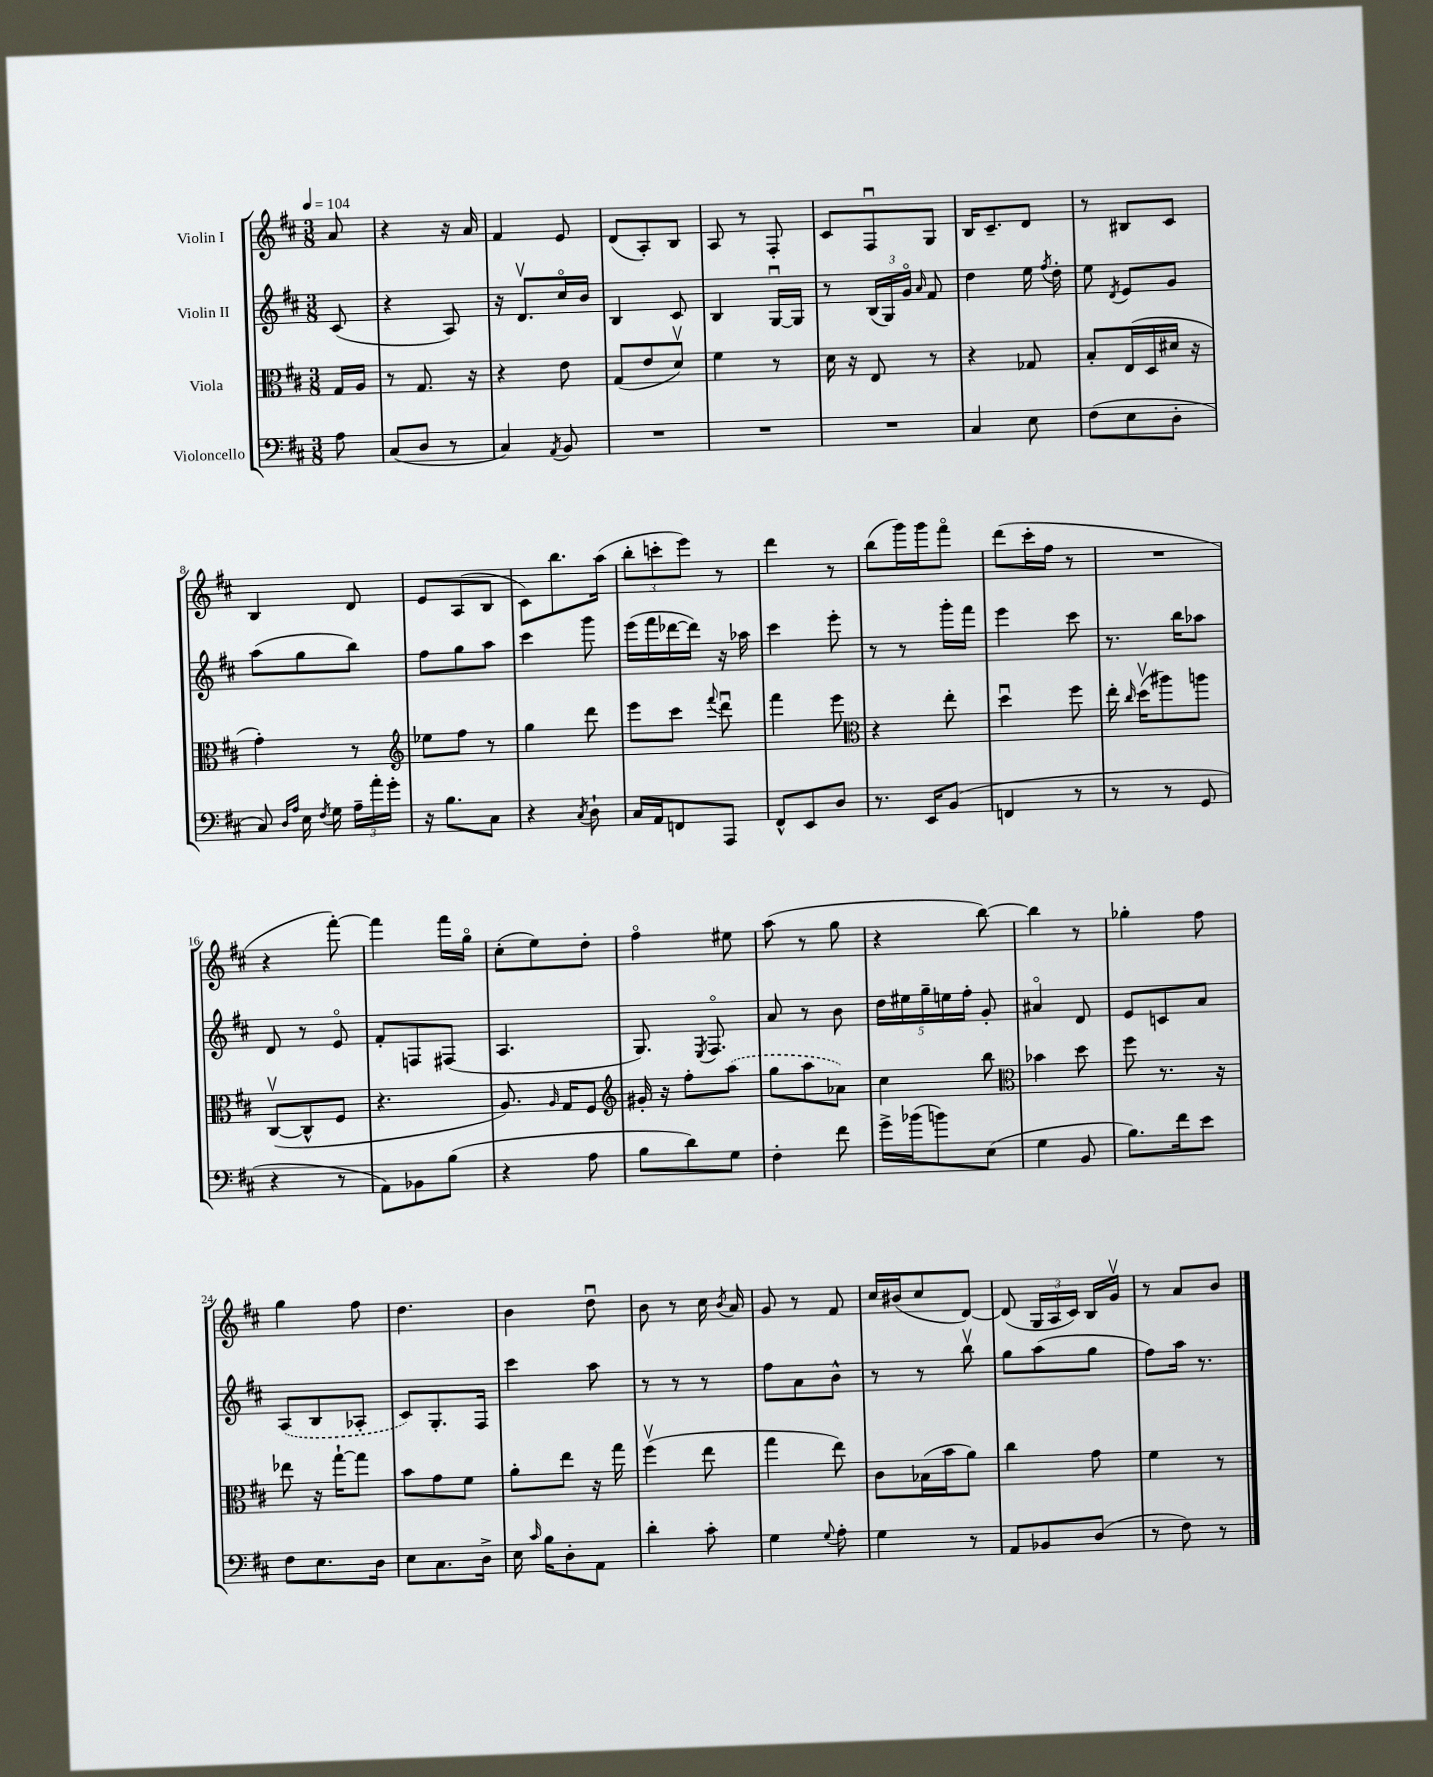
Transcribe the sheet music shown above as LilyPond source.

<<
\new StaffGroup <<
\new Staff = "s0" \with { instrumentName = "Violin I" } {
    \clef treble \key d \major \numericTimeSignature \time 3/8 \partial 8 \tempo 4 = 104
    \autoBeamOff a'8 |
    r4 r16 a'16 |
    fis'4 e'8 |
    d'8[( a8-.) b8] |
    a8 r8 fis8-. |
    cis'8[ fis8\downbow g8] |
    b16[ cis'8.-- d'8] |
    r8 bis8[ cis'8] |
    b4 d'8 |
    e'8[ a8( b8] |
    cis'8[) b''8. a''16]( |
    \tuplet 3/2 { b''8[-. c'''8-. e'''8]) } r8 |
    d'''4 r8 |
    b''8[( g'''16) g'''16 fis'''8]\flageolet |
    d'''8[( cis'''16-. fis''16] r8 |
    R4. |
    r4 fis'''8~-.) |
    fis'''4 fis'''16[ g''16]\flageolet |
    cis''8[-.( e''8) d''8]-. |
    fis''4\flageolet eis''8 |
    a''8( r8 g''8 |
    r4 b''8~) |
    b''4 r8 |
    ges''4-. fis''8 |
    g''4 fis''8 |
    d''4. |
    b'4 d''8\downbow |
    b'8 r8 cis''16 \acciaccatura { b'8 } a'16 |
    g'8 r8 fis'8 |
    cis''16[ bis'16( cis''8 d'8]~) |
    d'8( \tuplet 3/2 { g16[ a16 cis'16]) } b16[ g'16]\upbow |
    r8 a'8[ b'8] \bar "|." |
}
\new Staff = "s1" \with { instrumentName = "Violin II" } {
    \clef treble \key d \major \numericTimeSignature \time 3/8 \partial 8
    \autoBeamOff cis'8( |
    r4 a8) |
    r16 d'8.[\upbow cis''16\flageolet b'16] |
    b4 cis'8 |
    b4 g16[~\downbow g16] |
    r8 \tuplet 3/2 { b16[( g16) g'16]\flageolet } \grace { a'16 } fis'8 |
    d''4 e''16 \acciaccatura { fis''8 } d''16-. |
    e''8 \acciaccatura { d'8 } e'8[ g'8] |
    a''8[( g''8 b''8]) |
    fis''8[ g''8 a''8] |
    cis'''4 g'''8 |
    e'''16[( fis'''16 des'''16~ des'''16]) r16 aes''16 |
    cis'''4 e'''8-. |
    r8 r8 g'''16[-. fis'''16] |
    e'''4 cis'''8 |
    r8. b''16[ aes''8] |
    d'8 r8 e'8\flageolet |
    fis'8[-. f8 fis8]( |
    a4. |
    g8.) \acciaccatura { e8 } fis8.\flageolet |
    a'8 r8 b'8 |
    \tuplet 5/4 { d''16[ eis''16 g''16-- e''16 fis''16]-. } g'8-. |
    ais'4\flageolet d'8 |
    e'8[ c'8 a'8] |
    \once \slurDashed a8[( b8 aes8]-. |
    cis'8[) g8.-. fis16] |
    cis'''4 a''8 |
    r8 r8 r8 |
    fis''8[ a'8 b'8]-^ |
    r8 r8 b''8\upbow |
    g''8[ a''8( g''8] |
    fis''8[) a''16] r8. \bar "|." |
}
\new Staff = "s2" \with { instrumentName = "Viola" } {
    \clef alto \key d \major \numericTimeSignature \time 3/8 \partial 8
    \autoBeamOff g16[ a16] |
    r8 g8. r16 |
    r4 e'8 |
    g8[( e'8 d'8]\upbow) |
    fis'4 r8 |
    d'16 r16 e8 r8 |
    r4 ges8 |
    b8[-. e16( d16 dis'16] r16 |
    g'4-.) r8 |
    \clef treble ees''8[ fis''8] r8 |
    g''4 d'''8 |
    e'''8[ cis'''8] \appoggiatura { fis'''8 } d'''8\downbow |
    fis'''4 e'''8 |
    \clef alto r4 e''8-. |
    d''4\downbow fis''8 |
    e''16-. \grace { cis''16 } d''16[\upbow( ais''8) a''8] |
    cis8[~\upbow( cis8-^ fis8] |
    r4. |
    a8.) \grace { a16 } g16[ fis8] |
    \clef treble gis'16-. r16 fis''8[-. \once \slurDashed a''8]( |
    g''8[ a''8 aes'8]) |
    cis''4 b''8 |
    \clef alto bes'4 d''8 |
    fis''8 r8. r16 |
    ees''8 r16 g''16[~-! g''8] |
    b'8[ g'8 fis'8] |
    a'8[-. e''8] r16 g''16 |
    fis''4\upbow( e''8 |
    g''4 e''8) |
    cis'8[ bes16( b'16 a'8]) |
    cis''4 g'8 |
    fis'4 r8 \bar "|." |
}
\new Staff = "s3" \with { instrumentName = "Violoncello" } {
    \clef bass \key d \major \numericTimeSignature \time 3/8 \partial 8
    \autoBeamOff a8 |
    cis8[( d8] r8 |
    cis4) \acciaccatura { a,8 } b,8 |
    R4. |
    R4. |
    R4. |
    cis4 e8 |
    fis8[( e8 d8]-. |
    cis8) \grace { d16[ a16] } e16 \acciaccatura { fis8 } g16 \tuplet 3/2 { a16[-- a'16-. g'16]-. } |
    r16 b8.[ cis8] |
    r4 \acciaccatura { cis8 } d8-! |
    cis16[ a,16 f,8 a,,8] |
    fis,8[-^ e,8 d8] |
    r8. e,16[ b,8]( |
    f,4 r8 |
    r8 r8 g,8 |
    r4 r8 |
    a,8[) bes,8 b8]( |
    r4 a8 |
    b8[ d'8) g8] |
    fis4-. fis'8 |
    g'16[-> bes'16( b'8) e8]( |
    g4 b,8 |
    b8.[) fis'16 e'8] |
    fis8[ e8. d16] |
    e8[ cis8. d16]-> |
    e16 \grace { cis'16 } b16[ d8-. a,8] |
    d'4-. cis'8-. |
    g4 \appoggiatura { g8 } a8-. |
    g4 r8 |
    a,8[ bes,8 d8]( |
    r8 fis8) r8 \bar "|." |
}
>>
>>
